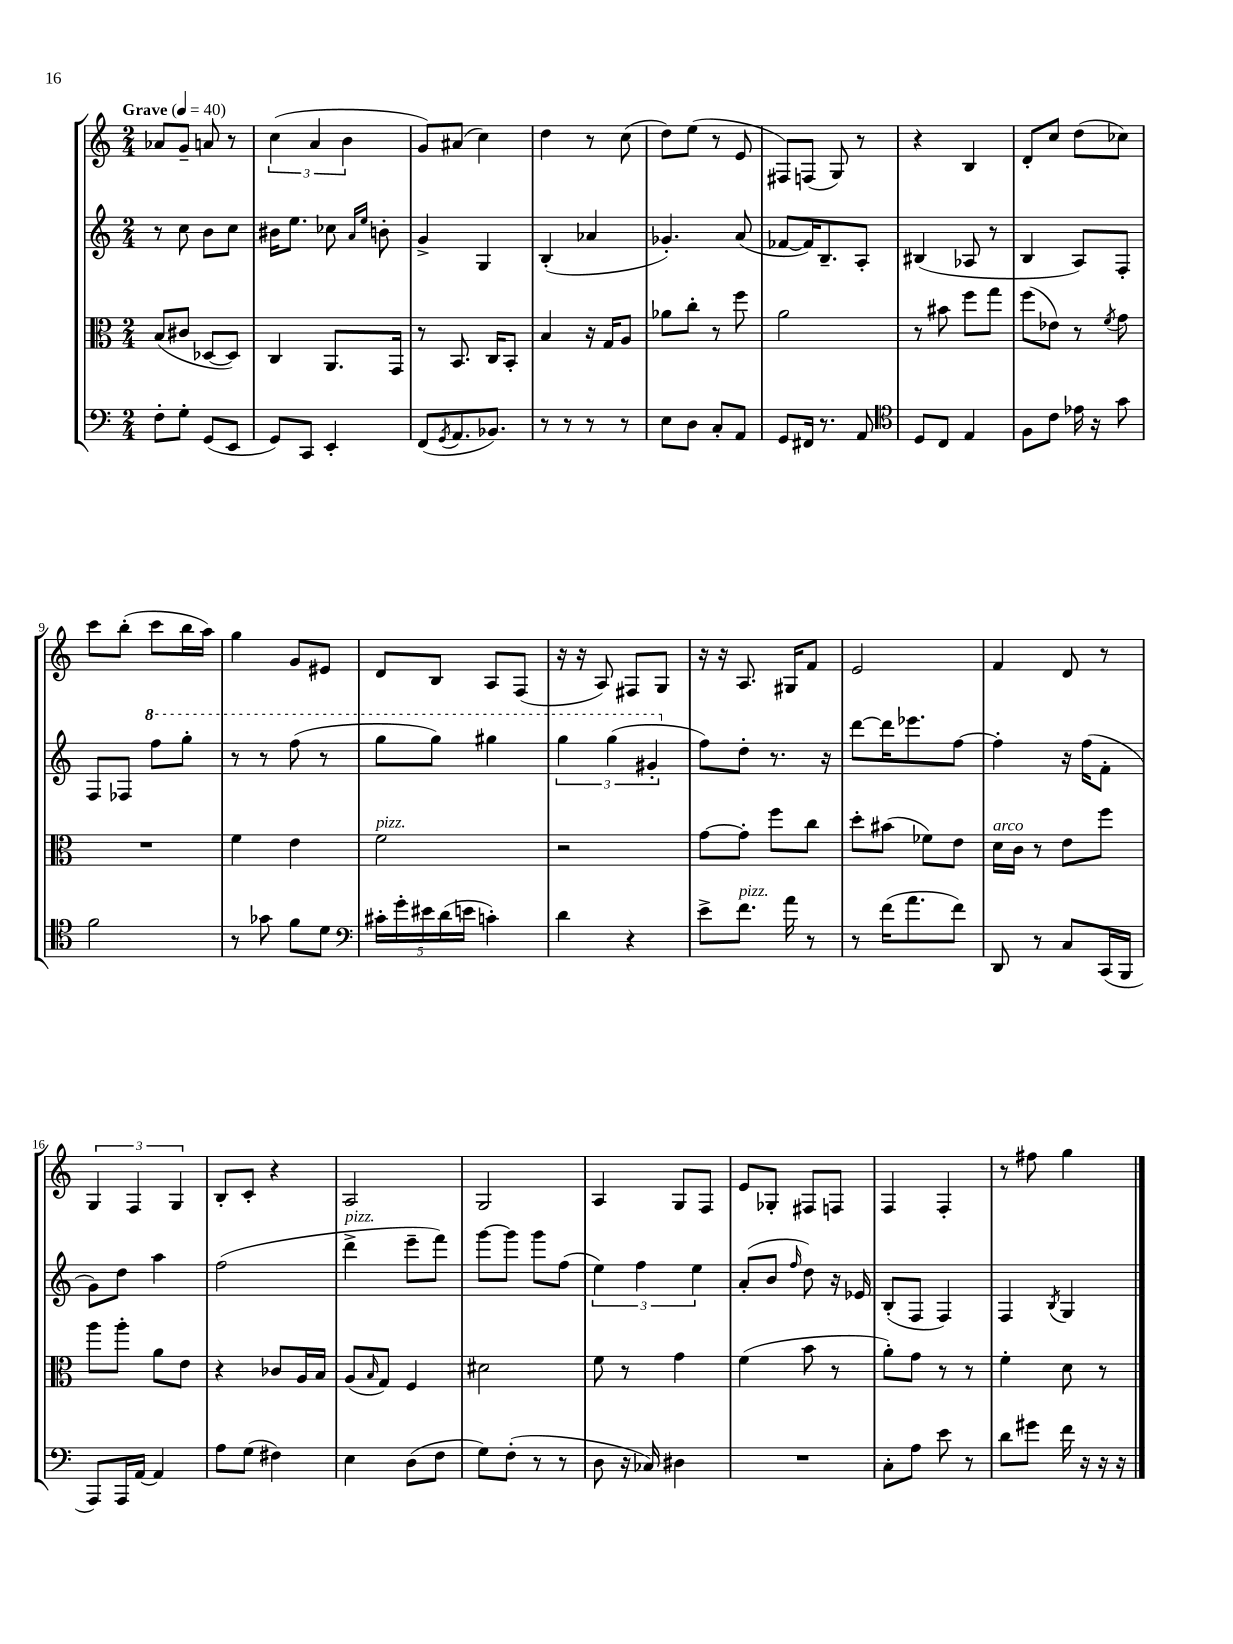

**kern	**kern	**kern	**kern
*staff4	*staff3	*staff2	*staff1
*clefF4	*clefC3	*clefG2	*clefG2
*k[]	*k[]	*k[]	*k[]
*M2/4	*M2/4	*M2/4	*M2/4
*MM40	*MM40	*MM40	*MM40
8F'\L	(8B/L	8r	8a-/L
8G'\J	8c#/J	8cc\	8g~/J
(8GG/L	[8D-/L	8b\L	8a/
8EE/J	8D-/]J)	8cc\J	8r
=	=	=	=
8GG/L)	4C/	16b#\LK	(6cc\
.	.	8.ee\J	.
8CC/J	.	.	.
.	.	.	6a/
4EE'/	8.AA/L	8cc-\	.
.	.	.	6b\
.	.	16qqa/LL	.
.	.	16qqee/JJ	.
.	.	8b'\	.
.	16GG/Jk	.	.
=	=	=	=
(8FF/L	8r	4g^/	8g/L)
8qGG/	.	.	.
8.AA/	8.BB/	.	(8a#/J
.	.	4G/	4cc\)
8.BB-/J)	16C/LK	.	.
.	8BB'/J	.	.
=	=	=	=
8r	4B/	(4B'/	4dd\
8r	.	.	.
8r	16r	4a-/	8r
.	16G/LK	.	.
8r	8A/J	.	(8cc\
=	=	=	=
8E\L	8a-\L	4.g-'/)	8dd\L)
8D\J	8cc'\J	.	(8ee\J
8C'/L	8r	.	8r
8AA/J	8ff\	(8a/	8e/
=	=	=	=
8GG/L	2a\	[8f-/L	8F#/L)
16FF#/Jk	.	16f-/]K)	(8F/J
8.r	.	8.B~/	.
.	.	.	8G/)
8AA/	.	8A'/J	8r
=	=	=	=
*clefC4	*	*	*
8D/L	8r	(4B#/	4r
8C/J	8b#\	.	.
4E/	8ff\L	8A-/	4B/
.	8gg\J	8r	.
=	=	=	=
8F\L	(8ff\L	4B/	8d'/L
8c\J	8e-\J)	.	8cc/J
16e-\	8r	8A/L)	(8dd\L
16r	.	.	.
.	8qf/	.	.
8g\	8g\	8F'/J	8cc-\J)
=	=	=	=
2f\	2r	8F/L	8ccc\L
.	.	8F-/J	(8bb'\J
.	.	8fff\L	8ccc\L
.	.	8ggg'\J	16bb\L
.	.	.	16aa\JJ)
=	=	=	=
8r	4f\	8r	4gg\
8g-\	.	8r	.
8f\L	4e\	(8fff\	8g/L
8d\J	.	8r	8e#/J
=	=	=	=
*clefF4	*	*	*
20c#'\LL	2f\	8ggg\L	8d/L
20g'\	.	.	.
20e#\	.	.	.
.	.	8ggg\J)	8B/J
(20d\	.	.	.
20e\JJ	.	.	.
4c'\)	.	4ggg#\	8A/L
.	.	.	(8F/J
=	=	=	=
4d\	2r	6ggg\	16r
.	.	.	16r
.	.	.	8A/)
.	.	(6ggg\	.
4r	.	.	8F#/L
.	.	6gg#'/	.
.	.	.	8G/J
=	=	=	=
8e^\L	[8g\L	8ff\L)	16r
.	.	.	16r
8.f\J	8g'\]J	8dd'\J	8.A/
.	8ff\L	8.r	.
16a\	.	.	16G#/LK
8r	8cc\J	.	8f/J
.	.	16r	.
=	=	=	=
8r	8dd'\L	[8ddd\L	2e/
(16f\LK	(8b#\J	16ddd\]K	.
8.a\	.	8.eee-\	.
.	8f-\L)	.	.
8f\J)	8e\J	[8ff\J	.
=	=	=	=
8DD/	16d\LL	4ff'\]	4f/
.	16c\JJ	.	.
8r	8r	.	.
8C/L	8e\L	16r	8d/
.	.	(16ff\LK	.
(16CC/L	8ff\J	8f'\J	8r
16BBB/JJ	.	.	.
=	=	=	=
8AAA/L)	8aa\L	8g\L)	6G/
16AAA/L	8aa'\J	8dd\J	.
.	.	.	6F/
[16AA/JJ	.	.	.
4AA/]	8a\L	4aa\	.
.	.	.	6G/
.	8e\J	.	.
=	=	=	=
8A\L	4r	(2ff\	8B'/L
(8G\J	.	.	8c'/J
4F#\)	8c-/L	.	4r
.	16A/L	.	.
.	16B/JJ	.	.
=	=	=	=
4E\	(8A/L	4ddd^\	2A/
.	16qqB/	.	.
.	8G/J)	.	.
(8D\L	4F/	8eee~\L	.
8F\J	.	8fff\J)	.
=	=	=	=
8G\L)	2d#\	[8ggg\L	2G/
(8F'\J	.	8ggg\]J	.
8r	.	8ggg\L	.
8r	.	(8ff\J	.
=	=	=	=
8D\	8f\	6ee\)	4A/
16r	8r	.	.
.	.	6ff\	.
16C-/)	.	.	.
4D#\	4g\	.	8G/L
.	.	6ee\	.
.	.	.	8F/J
=	=	=	=
2r	(4f\	(8a'/L	8e/L
.	.	8b/J	8G-'/J
.	.	16qqff/	.
.	8b\	8dd\)	8F#/L
.	8r	16r	8F/J
.	.	16e-/	.
=	=	=	=
8C'\L	8a'\L)	(8B'/L	4F/
8A\J	8g\J	8F/J	.
8e\	8r	4F/)	4F'/
8r	8r	.	.
=	=	=	=
8d\L	4f'\	4F/	8r
8g#\J	.	.	8ff#\
.	.	8qB/	.
16f\	8d\	4G/	4gg\
16r	.	.	.
16r	8r	.	.
16r	.	.	.
==	==	==	==
*-	*-	*-	*-
